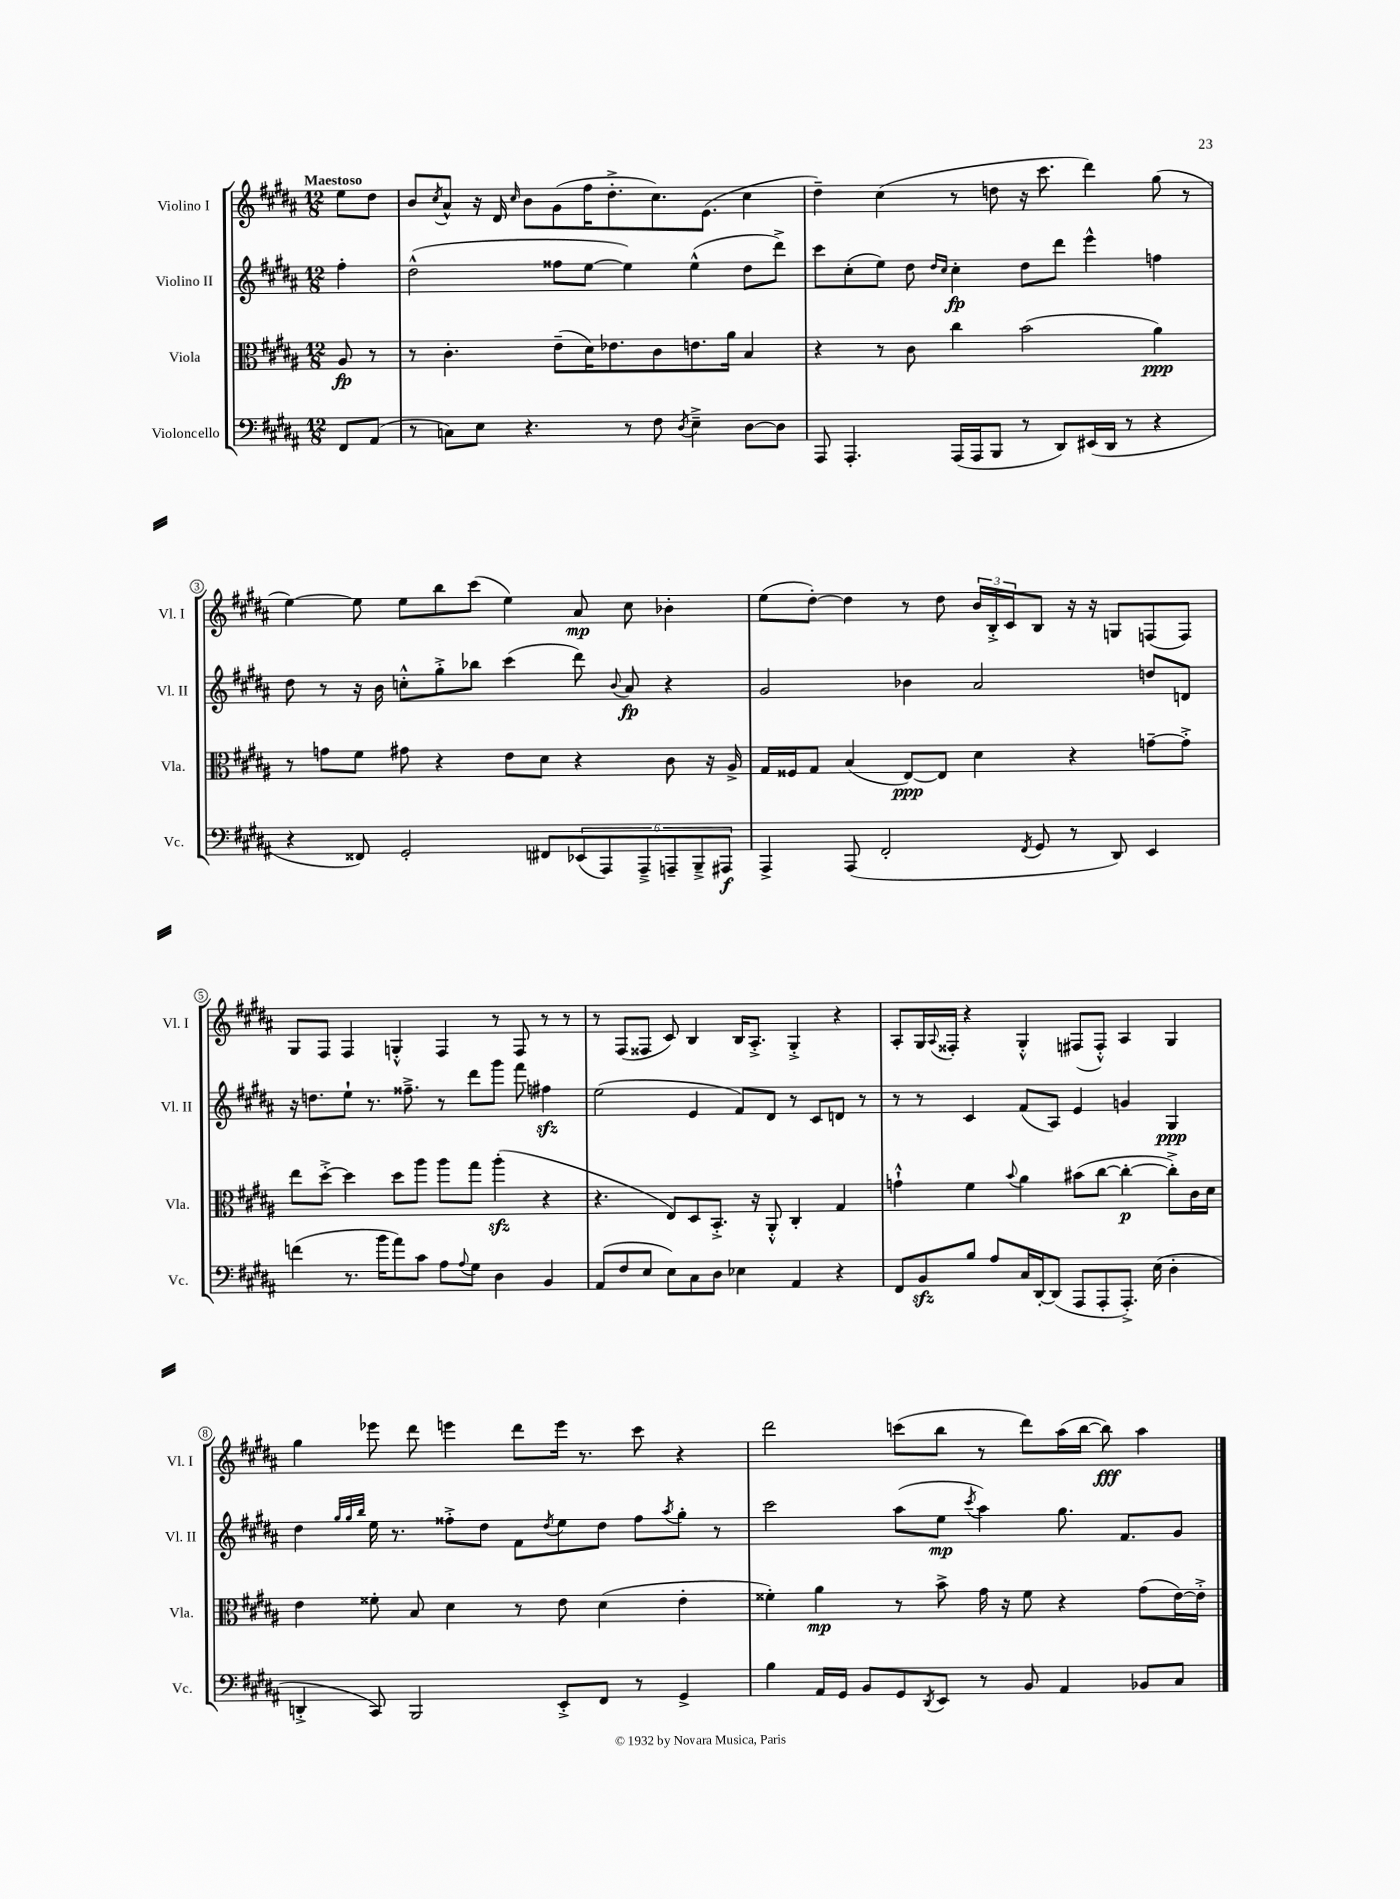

**kern	**kern	**kern	**kern
*staff4	*staff3	*staff2	*staff1
*clefF4	*clefC3	*clefG2	*clefG2
*k[f#c#g#d#a#]	*k[f#c#g#d#a#]	*k[f#c#g#d#a#]	*k[f#c#g#d#a#]
*M12/8	*M12/8	*M12/8	*M12/8
8FF#/L	8A#/	4ff#'\	8ee\L
(8AA#/J	8r	.	8dd#\J
=	=	=	=
8r	8r	(2dd#^^\	8b/L
.	.	.	8qcc#/
8C\L)	4.c#'\	.	8a#^^/J
8E\J	.	.	16r
.	.	.	16d#/
.	.	.	16qqcc#/
4.r	.	.	8b\L
.	(8e~\L	8ff##\L	(8g#\
.	16d#\K)	[8ee\J	16ff#\K
.	8.e-\	.	8.dd#'^\
8r	.	4ee\])	.
8F#\	8c#\	.	8.cc#\)
8qD#/	.	.	.
4E~^\	8.e\	(4ee^^\	.
.	.	.	(8.e\J
.	16a#\Jk	.	.
[8D#\L	4B/	8dd#\L	4cc#\
8D#\]J	.	8ddd#^\J)	.
=	=	=	=
8AAA#/	4r	8ccc#\L	4dd#~\)
4.AAA#'/	.	(8cc#'\	.
.	8r	8ee\J)	(4cc#\
.	8c#\	8dd#\	.
.	.	16qqdd#/LL	.
.	.	16qqcc#/JJ	.
(16AAA#/LL	4cc#\	4cc#'\	8r
16AAA#/J	.	.	.
8BBB/J	.	.	8dd\
8r	(2b\	8dd#\L	16r
.	.	.	8.ccc#\
8DD#/L)	.	8ddd#\J	.
(16EE#/L	.	4eee^^\	4ddd#\)
16DD#/JJ	.	.	.
8r	.	.	.
4r	4a#\)	4ff\	(8gg#\
.	.	.	8r
=	=	=	=
4r	8r	8dd#\	[4ee\)
.	8g\L	8r	.
8FF##/)	8f#\J	16r	8ee\]
.	.	16b\	.
2GG#'/	8g#\	8cc'^^\L	8ee\L
.	4r	8gg#'^\	8bb\
.	.	8bb-\J	(8ccc#\J
.	8e\L	(4ccc#\	4ee\)
8FF#/L	8d#\J	.	.
(12EE-/	4r	8ddd#\)	8a#/
12AAA#/)	.	.	.
.	.	8qqb/	.
.	.	8a#/	8cc#\
12AAA#~^/	.	.	.
12AAA~/	8c#\	4r	4b-'\
12BBB~^/	.	.	.
.	16r	.	.
12AAA#/J	.	.	.
.	16A#^/	.	.
=	=	=	=
4AAA#^/	16G#/LL	2g#/	(8ee\L
.	16F##/J	.	.
.	8G#/J	.	[8dd#'\J)
(8AAA#/	(4B/	.	4dd#\]
2FF#'/	.	.	.
.	[8E/L)	4b-\	8r
.	8E/]J	.	8dd#\
.	4d#\	2a#/	24b/LL
.	.	.	24B'^/
.	.	.	24c#/J
8qFF#/	.	.	.
8GG#/	.	.	8B/J
8r	4r	.	16r
.	.	.	16r
8DD#/)	.	.	8G/L
4EE/	[8g~\L	8dd/L	(8F/
.	8g'^\]J	8d/J	8F/J)
=	=	=	=
(4f\	8ee\L	16r	8G#/L
.	.	8.dd\L	.
.	[8dd#'^\J	.	8F#/J
8.r	4dd#\]	8ee`\J	4F#/
.	.	8.r	.
16b\LK	.	.	.
8a#\)	8dd#\L	.	4G'^^/
.	.	8.ff##~^\	.
8c#\J	8aa#\J	.	.
8A#\L	8aa#\L	8r	4F#/
8qqA#/	.	.	.
8G#\J	8gg#\J	8ddd#\L	.
4D#\	(4aa#'\	8ggg#\J	8r
.	.	8fff#\	8F#/
4BB/	4r	4ff#\	8r
.	.	.	8r
=	=	=	=
(8AA#/L	4.r	(2ee\	8r
8F#/	.	.	(8F#/L
8E/J	.	.	8F##/J
8E\L)	8E/L)	.	8c#/)
8C#\	8D#/	4e/	4B/
8D#\J	8.BB'^/J	.	.
4E-\	.	8f#/L)	16B/LK
.	16r	.	8.A#'^/J
.	8AA#'^^/	8d#/J	.
4AA#/	4C#'/	8r	4G#'^/
.	.	8c#/L	.
4r	4G#/	8d/J	4r
.	.	8r	.
=	=	=	=
8FF#/L	4g`^^\	8r	8A#'/L
8BB/	.	8r	16G#/L
.	.	.	8qqA#/
.	.	.	16F##'/JJ
8B/J	4f#\	4c#/	4r
8A#/L	.	.	.
.	8qqb/	.	.
16C#/L	4a#\	(8f#/L	4G#'^^/
[16DD#'/J	.	.	.
(8DD#/]J	.	8A#/J)	.
8AAA#/L	(8b#\L	4e/	(8F#/L
8AAA#'/	[8cc#\J	.	8F#'^^/J)
8.AAA#'^/J)	4cc#'\_	4g/	4A#/
(16E\	.	.	.
4D#'\	8cc#'^\]L)	4G#/	4G#/
.	16c#\L	.	.
.	16d#\JJ	.	.
=	=	=	=
4DD'^/	4e\	4dd#\	4gg#\
.	.	32qqgg#/LLL	.
.	.	32qqgg#/	.
.	.	32qqbb/JJJ	.
8CC#/)	8f##'\	16ee\	8eee-\
.	.	8.r	.
2BBB/	8B/	.	8ddd#\
.	4d#\	8ff##'^\L	4eee\
.	.	8dd#\J	.
.	8r	8f#\L	8ddd#\L
.	.	8qdd#/	.
8EE'^/L	8e\	8ee\	16eee\Jk
.	.	.	8.r
8FF#/J	(4d#\	8dd#\J	.
8r	.	8ff##\L	8ccc#\
.	.	8qaa#/	.
4GG#^/	4e'\	8gg#'\J	4r
.	.	8r	.
=	=	=	=
4B\	4f##'\)	2ccc#\	2ddd#\
16AA#/LL	4a#\	.	.
16GG#/JJ	.	.	.
8BB/L	.	.	.
8GG#/	8r	(8aa#\L	(8ccc\L
8qDD#/	.	.	.
8EE/J	8b^\	8ee\J	8bb\J
.	.	8qccc#/	.
8r	16g#\	4aa#\)	8r
.	16r	.	.
8BB/	8f##\	.	8ddd#\L)
4AA#/	4r	8.gg#\	(16aa#\L
.	.	.	[16bb\JJ
.	.	.	8bb\])
.	.	8.f#/L	.
8BB-/L	(8g#\L	.	4aa#\
8C#/J	[16e\L)	8g#/J	.
.	16e'^\]JJ	.	.
==	==	==	==
*-	*-	*-	*-
